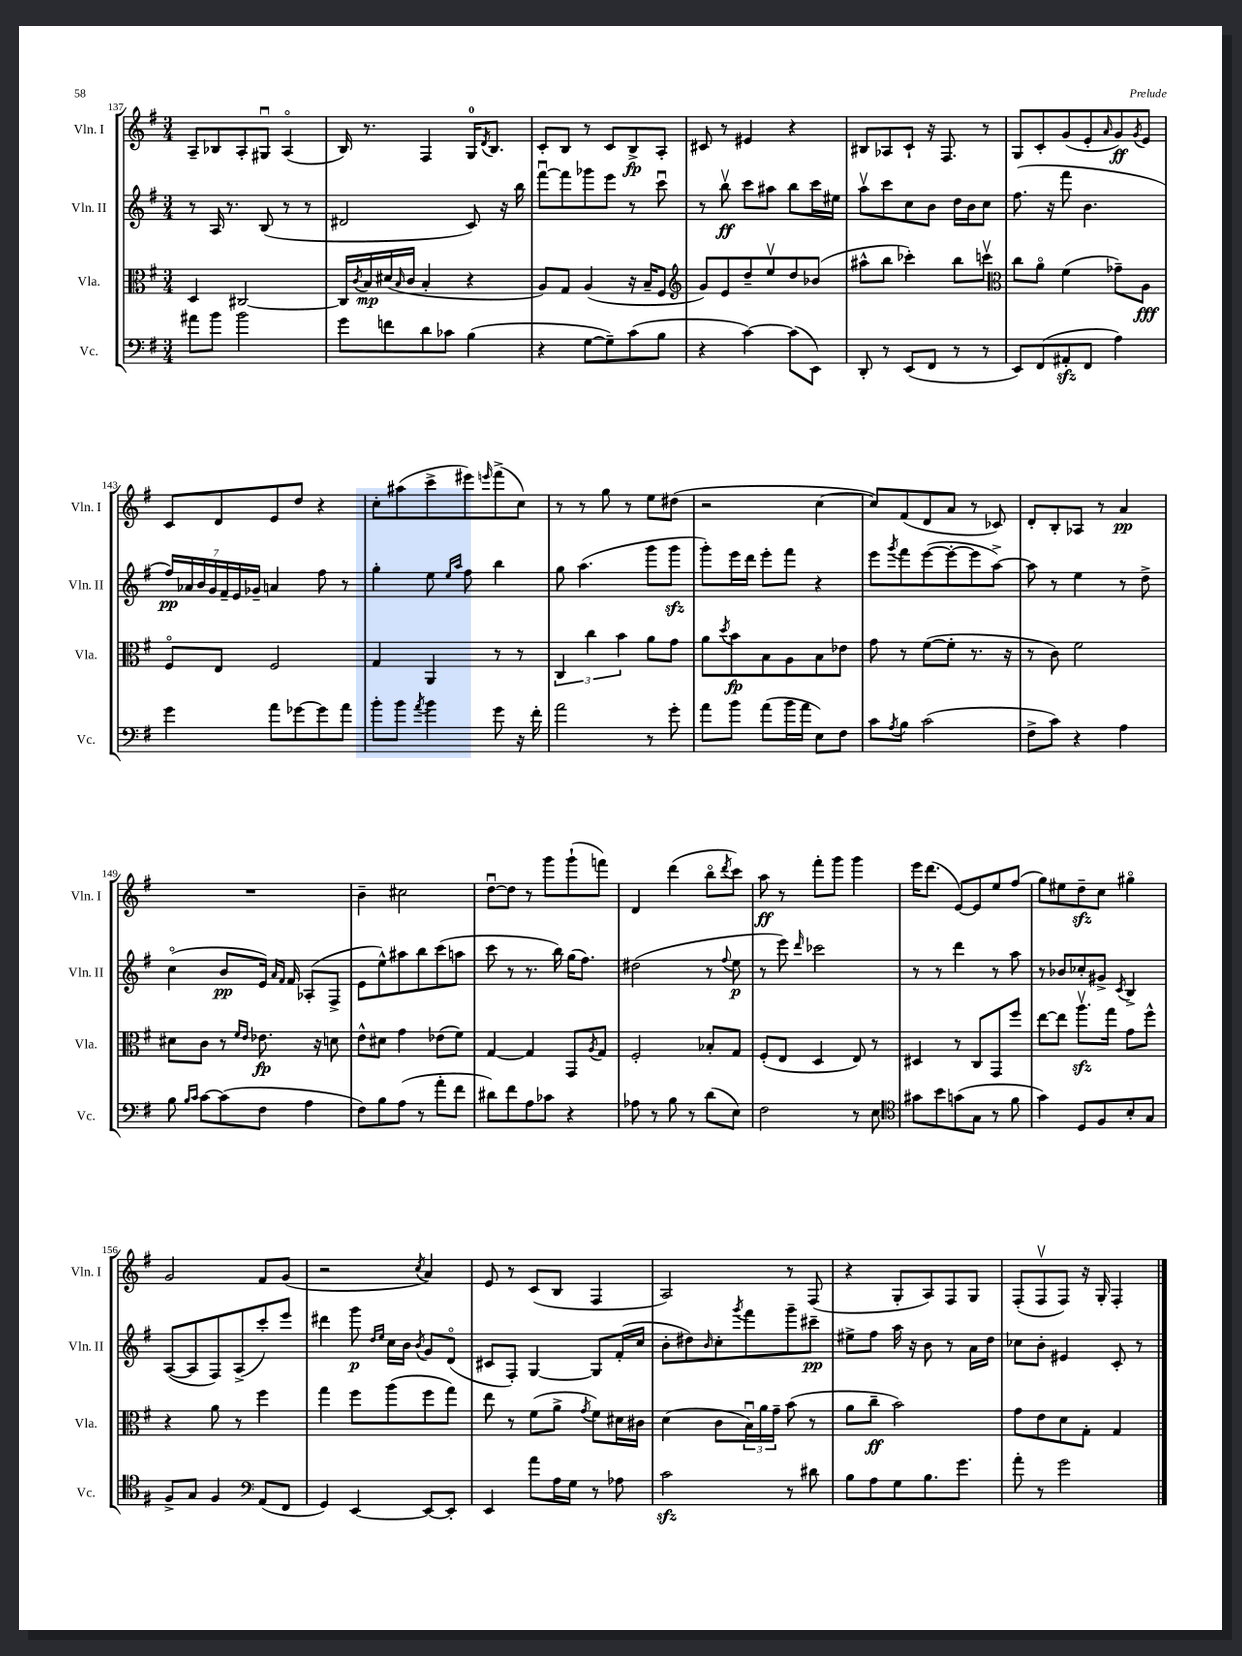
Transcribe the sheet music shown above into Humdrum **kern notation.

**kern	**kern	**kern	**kern
*staff4	*staff3	*staff2	*staff1
*clefF4	*clefC3	*clefG2	*clefG2
*k[f#]	*k[f#]	*k[f#]	*k[f#]
*M3/4	*M3/4	*M3/4	*M3/4
8a#	4D	8r	8A~
8b	.	16A	8B-
.	.	8.r	.
2b	[2C#	.	8A'
.	.	(8B	8G#u
.	.	8r	(4Ao
.	.	8r	.
=	=	=	=
8g	16C#]	2d#	16B)
.	8qc	.	.
.	16B	.	8.r
8f	(16d#	.	.
.	16qqB	.	.
.	16c	.	.
8d	4B'	.	4F#
8c-	.	.	.
(4B	4r	8c)	16G
.	.	.	8qd
.	.	.	8.B
.	.	16r	.
.	.	16bb	.
=	=	=	=
4r	8A)	[8fff#u	8c'
.	8G	8fff#]	8B
[8G	(4A	8ggg-	8r
8G~])	.	8eee	8c
(8c	16r	8r	8B^
.	16B~	.	.
8B	8F#	8cccu	8A'
=	=	=	=
*	*clefG2	*	*
4r	8g)	8r	8c#
.	8e	8bbv	8r
[4c)	8dd~	8ccc	4e#
.	8eev	8aa#	.
(8c]	8dd	8bb	4r
8EE)	(8b-	16ccc	.
.	.	16ee#	.
=	=	=	=
8DD'	8aa#^^	8aav	8B#
8r	8bb	8ccc	8A-
(8EE	4ccc-')	8cc	8c`
8FF#	.	8b	16r
.	.	.	8.F#
8r	8bb	16dd	.
.	.	16b	.
8r	8cccv	8cc	8r
=	=	=	=
*	*clefC3	*	*
8EE)	8cc	(8.ff#	8G
(8FF#	8ao	.	8c'
.	.	16r	.
8AA#'	(4f#	8fff#	(8g
8FF#	.	4.b	8e'
.	.	.	16qqa
4A)	8g-~)	.	8g)
.	.	.	8qg
.	8A	.	8e
=	=	=	=
4g	8F#o	28ff#)	8c
.	.	28a-	.
.	.	28b	.
.	.	28g	.
.	8E	.	8d
.	.	28f#~	.
.	.	28e	.
.	.	28g-~	.
8a	2F#	4a	8e
[8g-	.	.	8dd
8g-]	.	8ff#	4r
8a	.	8r	.
=	=	=	=
8b'	4G	4gg'	8cc'
8b	.	.	(8aa#
8qa	.	.	.
4b	4AA	8ee	8ccc^
.	.	16qqee	.
.	.	16qqaa	.
.	.	8ff#	8eee#)
.	.	.	16qqeee
8g	8r	4bb	(8fff#^
16r	8r	.	8cc)
16f#'	.	.	.
=	=	=	=
2a	6C	8gg	8r
.	.	(4.aa	8r
.	6cc	.	.
.	.	.	8gg
.	6b	.	.
.	.	.	8r
8r	8a	8ggg	8ee
8g'	8g	8ggg	(8dd#
=	=	=	=
8a	8a	8ggg')	2r
.	8qdd	.	.
8b	8b	16eee	.
.	.	16ddd	.
(8a	8B	8eee'	.
16b	8A	8fff#	.
16a	.	.	.
8E)	8B	4r	[4cc
8F#	8e-	.	.
=	=	=	=
8c	8g	8eee	8cc])
8qA	.	8qggg	.
8B	8r	8fff#	(8f#
(2c	([8f#	([8eee	8d
.	8f#']	8eee'_	8a
.	8.r	8eee]	8r
.	.	[8aa^)	8c-)
.	16r	.	.
=	=	=	=
8F#^	8r	8aa]	8d'
8c)	8c)	8r	8B'
4r	2f#	4ee	8A-
.	.	.	8r
4A	.	8r	4a
.	.	8dd^	.
=	=	=	=
8B	8d#	(4cco	2.r
16qqB	.	.	.
16qqc	.	.	.
[8c	8c	.	.
(8c]	8r	8b	.
.	16qqf#	.	.
.	16qqe	.	.
8F#	8.e-	16e)	.
.	.	16qqa	.
.	.	16qqf#	.
.	.	16f#	.
4A	.	(8A-'	.
.	16r	.	.
.	8d	8F#^	.
=	=	=	=
8F#)	8e^^	8e	4b~
8B	8d#	8ee^^)	.
(8A	4g	8aa#	2cc#
8r	.	8bb	.
8a'	(8e-	(8ccc	.
8f#	8f#)	8aa	.
=	=	=	=
8d#)	[4G	8ccc	[8ddu
8f#	.	8r	8dd]
8A	4G]	8.r	8r
8c-	.	.	8ggg
.	.	16bb)	.
4r	8GG	(16gg	(8ggg`
.	.	8.ff#)	.
.	8qA	.	.
.	8G	.	8fff)
=	=	=	=
8A-	2F#'	(2dd#	4d
8r	.	.	.
8B	.	.	(4ddd
8r	.	.	.
(8d	8B-'	8r	8bbo
.	.	8qqff#	8qddd
8E)	8G	8ee	8ccc)
=	=	=	=
2F#	(8F#'	8r	8aa
.	8E	8eee)	8r
.	.	16qqddd	.
.	4D	2ccc-	8fff#'
.	.	.	8ggg
8r	8E)	.	4ggg
8E	8r	.	.
=	=	=	=
*clefC4	*	*	*
8g#	4D#	8r	16eee
.	.	.	(8.ddd
8b	.	8r	.
(8g	8r	4ddd	[8e)
8G	8C	.	8e]
8r	8GG	8r	8ee
8f#	8ff#	8aa	(8ff#
=	=	=	=
4g)	[8ee	8r	8gg)
.	8ee]	8b-	8ee#
8D	8.aav	8cc-'	8dd~
8F#	.	8g#^	8cc
.	16gg	.	.
.	.	8qc	.
8B'	8g	4B^	4gg#o
8G	8ff#^^	.	.
=	=	=	=
8F#^	4r	([8A	2g
8G	.	8A]	.
4F#	8a	8F#)	.
.	8r	(8A^	.
*clefF4	*	*	*
(8AA	4ff#	8ccc')	8f#
8FF#	.	8eee	(8g
=	=	=	=
4GG)	4gg	4ddd#	2r
[4EE	8ff#	8ggg	.
.	.	16qqdd	.
.	.	16qqee	.
.	(8aa	16cc	.
.	.	16b	.
.	.	8qb	8qcc
8EE_	8ff#	8g	4a)
8EE']	8gg)	(8do	.
=	=	=	=
4EE	8ee	8c#	8e
.	8r	8F#')	8r
8a	(8f#	[4G	(8c
16A	8a^	.	8B
16G	.	.	.
.	8qg	.	.
8r	8f#)	8G]	4F#
8A-	16d#	(16f#'	.
.	16c#	16cc	.
=	=	=	=
2c	(4d	8b'	2A)
.	.	8dd#)	.
.	.	16qqb	.
.	8c	8cc'	.
.	.	8qggg	.
.	24Bu)	8fff#	.
.	24a	.	.
.	24g~	.	.
8r	(8b	8ggg~	8r
8d#	8r	8ccc#~	(8F#
=	=	=	=
8B	8a	8ee#^	4r
8A	8cc~	8ff#	.
8G	2b)	16aa	8G'
.	.	16r	.
8.B	.	8b	8A)
.	.	8r	8F#
8.g	.	.	.
.	.	16a	8G
.	.	16dd	.
=	=	=	=
8a'	8g	8cc-	(8F#'
8r	8e	8b'	8F#v
2g	8d	4e#	8F#)
.	8G'	.	16r
.	.	.	16G'
.	4G	8c'	4F#'
.	.	8r	.
==	==	==	==
*-	*-	*-	*-
